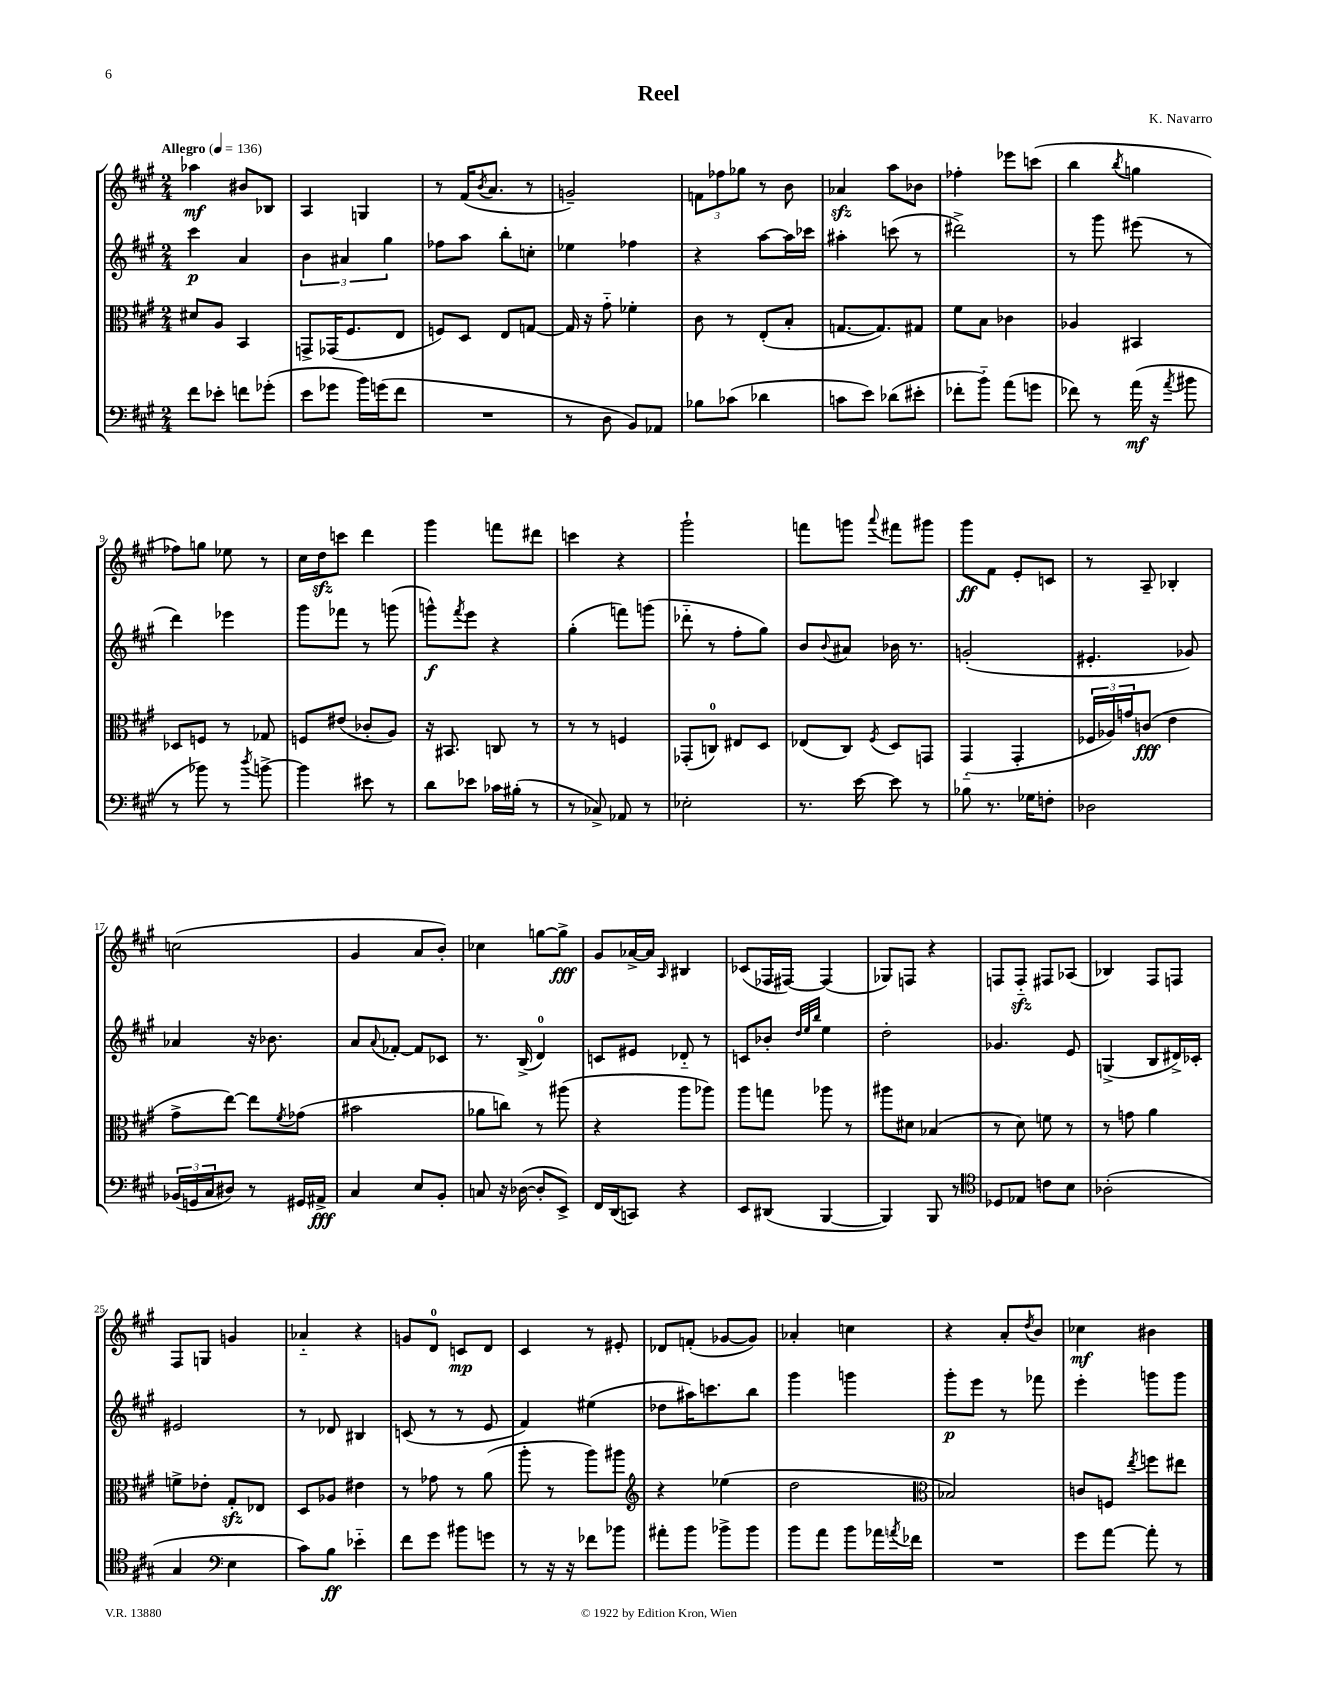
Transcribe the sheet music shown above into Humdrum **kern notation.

**kern	**kern	**kern	**kern
*staff4	*staff3	*staff2	*staff1
*clefF4	*clefC3	*clefG2	*clefG2
*k[f#c#g#]	*k[f#c#g#]	*k[f#c#g#]	*k[f#c#g#]
*M2/4	*M2/4	*M2/4	*M2/4
*MM136	*MM136	*MM136	*MM136
8f#	8d#	4ccc#	4aa-
8e-'	8A	.	.
8f	4BB	4a	8b#
(8g-'	.	.	8B-
=	=	=	=
8e	8GG^	6b	4A
8g-	(16GG-	.	.
.	.	6a#	.
.	8.F#	.	.
16b)	.	.	4G
(16g	.	.	.
.	.	6gg#	.
8f#	8E	.	.
=	=	=	=
2r	8F)	8ff-	8r
.	8D	8aa	(16f#
.	.	.	8qb
.	.	.	8.a
.	8E	8bb'	.
.	[8G	8cc'	8r
=	=	=	=
8r	16G]	4ee-	2g~)
.	16r	.	.
8D	8g#'~	.	.
8BB)	4f-'	4ff-	.
8AA-	.	.	.
=	=	=	=
8B-	8c#	4r	12f
.	.	.	12ff-
(8c-	8r	.	.
.	.	.	12gg-
4d-	(8E'	[8aa	8r
.	8B'	16aa]	8b
.	.	16ccc-	.
=	=	=	=
8c	[8.G	4aa#'	4a-
8e)	.	.	.
.	8.G])	.	.
(8d-	.	(8ccc	8aa
8e#'	8G#	8r	8b-
=	=	=	=
8f-'	8f#	2ddd#^)	4ff-'
8b'~)	8B	.	.
(8a	4c-	.	8eee-
8g	.	.	(8ccc
=	=	=	=
8f-)	4A-	8r	4bb
8r	.	8ggg#	.
.	.	.	8qbb
(16a	4BB#	(8eee#	4gg
16r	.	.	.
8qa	.	.	.
8b#	.	8r	.
=	=	=	=
8r	8D-	4ddd)	8ff-)
8b-)	8F	.	8gg
8r	8r	4eee-	8ee-
8qdd	.	.	.
[8b^	8G-	.	8r
=	=	=	=
4b]	8F	8ggg#	16cc#
.	.	.	16dd
.	(8e#	8fff-	8ccc
8e#	8c-'	8r	4ddd
8r	8A)	(8ggg	.
=	=	=	=
8d	16r	8ggg^^)	4ggg#
.	8.BB#	.	.
.	.	8qfff#	.
8e-	.	8eee	.
16c-	8C	4r	8fff
(16B#'	.	.	.
8r	8r	.	8ddd#
=	=	=	=
8r	8r	(4gg#'	4ccc
8C-^)	8r	.	.
8AA-	4F	8fff)	4r
8r	.	(8ggg	.
=	=	=	=
2E-'	(8GG-'	8ddd-'~	2ggg#`
.	8C)	8r	.
.	8E#	8ff#'	.
.	8D	8gg#)	.
=	=	=	=
8.r	(8E-	8b	8fff
.	.	8qqb	.
.	8C#)	8a#	8ggg
[16e	.	.	.
.	8qF#	.	8qqaaa
8e]	8D	16b-	8fff#
.	.	8.r	.
8r	8GG	.	8ggg#
=	=	=	=
8B-	(4GG#'~	(2g'	8ggg#
8.r	.	.	8f#
.	4GG#'	.	8e'
16G-	.	.	.
8F'	.	.	8c
=	=	=	=
2D-	24F-	4.e#'	8r
.	24A-)	.	.
.	24g	.	.
.	(8c	.	8A~
.	4e	.	4B-'
.	.	8g-)	.
=	=	=	=
(24BB-	8g#^	4a-	(2cc
24GG	.	.	.
24C#	.	.	.
8D#)	[8ee)	.	.
8r	8ee]	16r	.
.	.	8.b-	.
.	8qf#	.	.
16GG#	(8g-	.	.
16AA#^	.	.	.
=	=	=	=
4C#	2b#	8a	4g#
.	.	8qqa	.
.	.	[8f-'	.
8E	.	8f-]	8a
8BB'	.	8c-	8b')
=	=	=	=
8C	8a-	8.r	4cc-
16r	8cc)	.	.
([16D-	.	(16B^	.
8D-']	8r	4d)	[8gg
8EE^)	(8aa#	.	8gg^]
=	=	=	=
16FF#	4r	8c	8g#
(16DD	.	.	.
8CC)	.	8e#	[16a-^
.	.	.	16a-]
.	.	.	16qqA
4r	8aa	8d-'~	4B#
.	8aa-)	8r	.
=	=	=	=
8EE	8aa	8c	(8c-
(8DD#	8gg	8b-'	16F-
.	.	.	[16F#)
.	.	32qqdd	.
.	.	32qqee	.
.	.	32qqbb	.
[4BBB	8aa-	4ee	(4F#]
.	8r	.	.
=	=	=	=
4BBB])	8aa#	2dd'	8G-)
.	8d#	.	8F
8BBB	(4B-	.	4r
8r	.	.	.
=	=	=	=
*clefC4	*	*	*
8D-	8r	4.g-	8F
8E-	8d)	.	8F'~
8c	8f	.	8F#
8B	8r	8e	(8A-
=	=	=	=
(2A-'	8r	(4G^	4B-)
.	8g	.	.
.	4a	8B	8F#
.	.	16d#^)	8F
.	.	16c-'	.
=	=	=	=
4G#	8f^	2e#	8F#
.	8e-'	.	8G
*clefF4	*	*	*
4E	8G#'	.	4g
.	8E-	.	.
=	=	=	=
8c#)	8D	8r	4a-'~
8B	8A-	8d-	.
4e-'~	4e#	4B#	4r
=	=	=	=
8f#	8r	(8c	8g
8g#	8g-	8r	8d
8b#	8r	8r	8c
8g	(8a	8e	8d
=	=	=	=
8r	8aa'	4f#)	4c#
16r	8r	.	.
16r	.	.	.
8f-	8aa)	(4ee#	8r
8b-	8aa#	.	8e#'
=	=	=	=
*	*clefG2	*	*
8a#'	4r	8dd-	8d-
8b	.	16aa#)	(8f'
.	.	8.ccc	.
8b-^	(4ee-	.	[8g-
8b-	.	8bb	8g-])
=	=	=	=
8b	2dd	4ggg#	4a-'
8a	.	.	.
8b	.	4ggg	4cc
16a-	.	.	.
8qa	.	.	.
16f-	.	.	.
=	=	=	=
*	*clefC3	*	*
2r	2B-)	8ggg#'	4r
.	.	8eee	.
.	.	8r	8a'
.	.	.	8qdd
.	.	8fff-	8b
=	=	=	=
8g#	8c	4eee'	4cc-
[8a	8F	.	.
.	8qee	.	.
8a']	8ff	8ggg	4b#
8r	8ee#	8ggg	.
==	==	==	==
*-	*-	*-	*-
